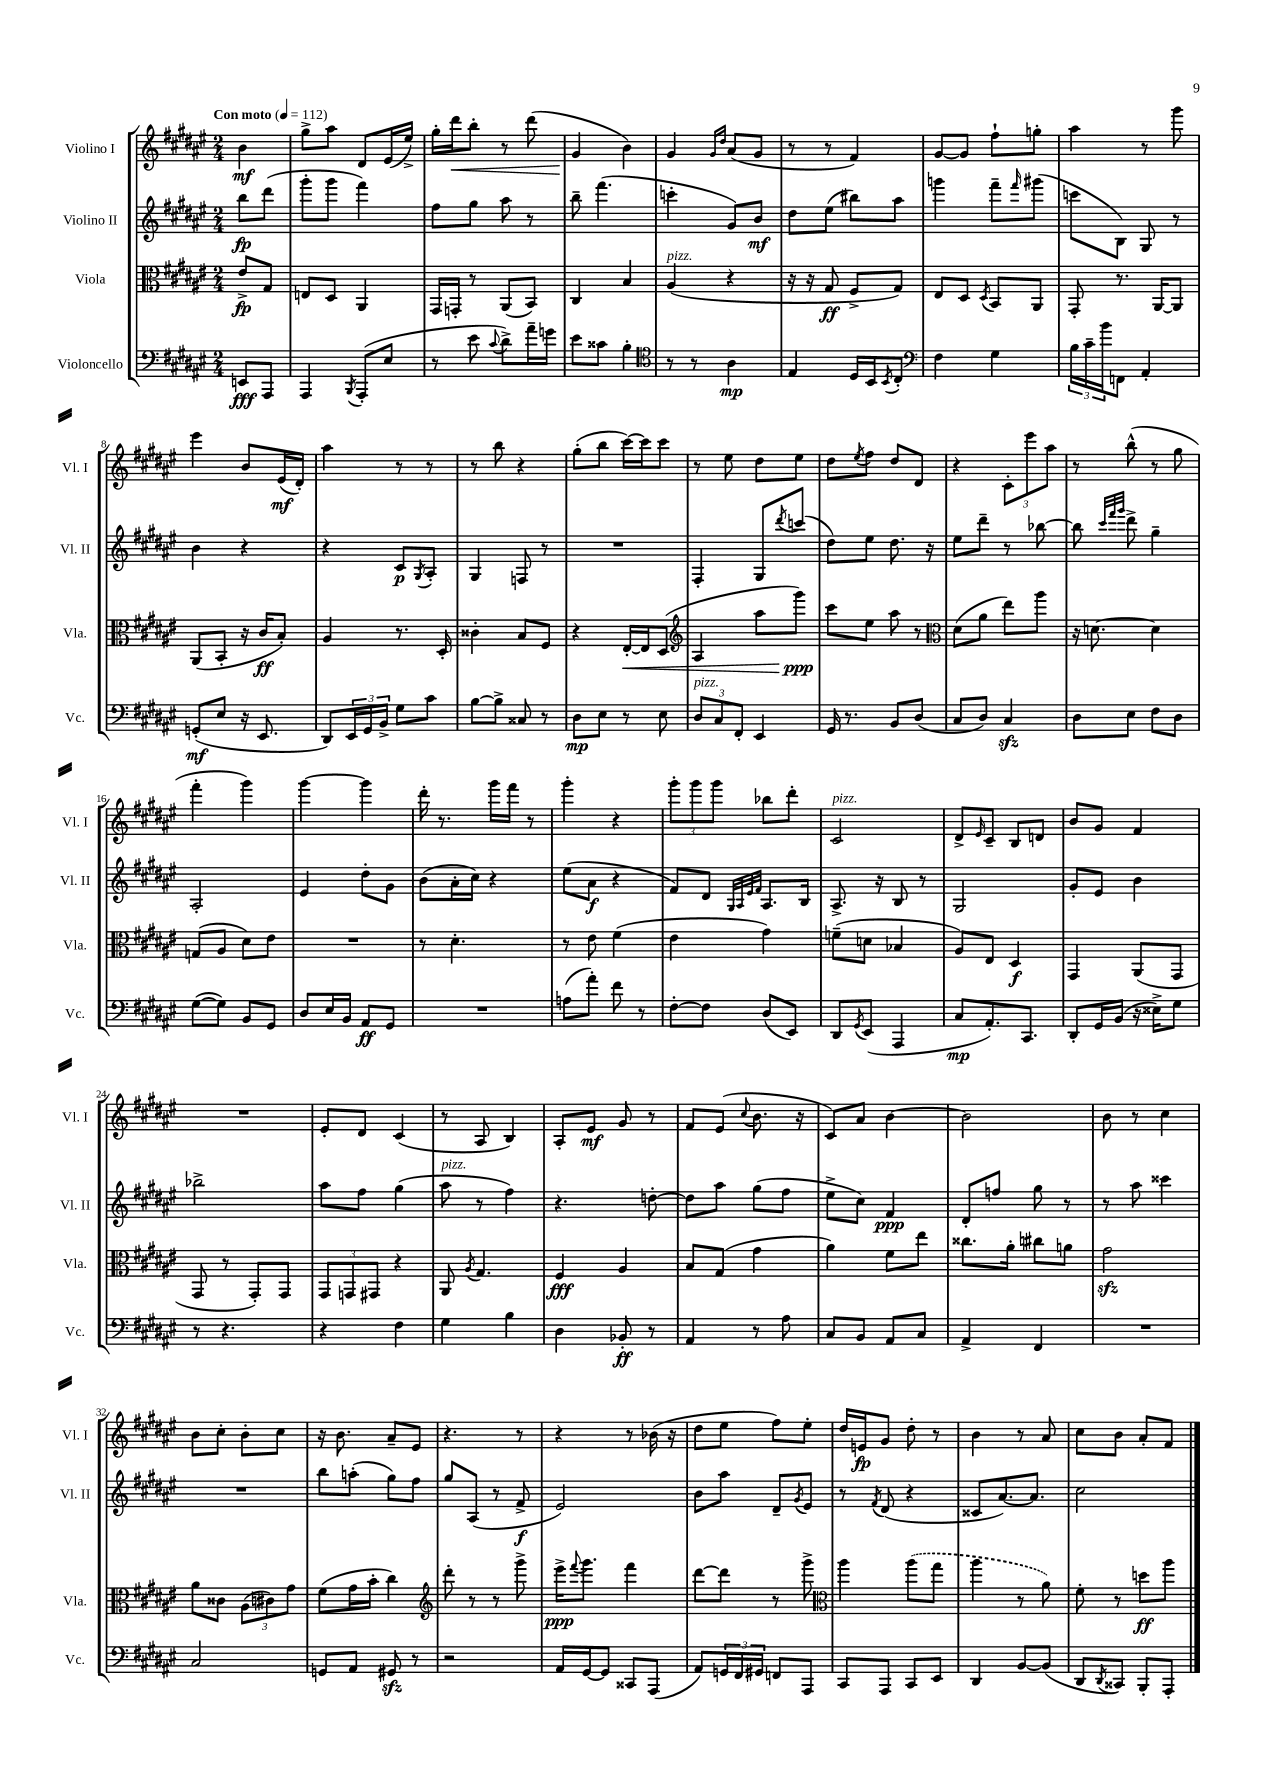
<<
\new StaffGroup <<
\new Staff = "s0" \with { instrumentName = "Violino I" shortInstrumentName = "Vl. I" } {
    \clef treble \key fis \major \numericTimeSignature \time 2/4 \partial 4 \tempo "Con moto" 4 = 112
    b'4\mf |
    gis''8-> ais''8 dis'8 eis'16( eis''16->) |
    gis''16-. dis'''16\< b''8-. r8 dis'''8( |
    gis'4\! b'4) |
    gis'4 \grace { gis'16 dis''16 } ais'8( gis'8 |
    r8 r8 fis'4) |
    gis'8~ gis'8 fis''8-! g''8-. |
    ais''4 r8 gis'''8 |
    eis'''4 b'8 eis'16\mf( dis'16-.) |
    ais''4 r8 r8 |
    r8 b''8 r4 |
    gis''8-.( b''8 cis'''16~) cis'''16 cis'''8 |
    r8 eis''8 dis''8 eis''8 |
    dis''8 \acciaccatura { eis''8 } fis''8 dis''8 dis'8 |
    r4 \tuplet 3/2 { cis'8-. eis'''8 ais''8 } |
    r8 b''8-^( r8 gis''8 |
    fis'''4-. gis'''4) |
    gis'''4~ gis'''4 |
    dis'''16-. r8. gis'''16 fis'''16 r8 |
    gis'''4-. r4 |
    \tuplet 3/2 { gis'''8-. gis'''8 gis'''8 } bes''8 dis'''8-. |
    cis'2^\markup { \italic "pizz." } |
    dis'8-> \grace { eis'16 } cis'8-- b8 d'8 |
    b'8 gis'8 fis'4 |
    R2 |
    eis'8-. dis'8 cis'4( |
    r8 ais8 b4) |
    ais8-. eis'8\mf gis'8 r8 |
    fis'8 eis'8( \appoggiatura { cis''8 } b'8. r16 |
    cis'8) ais'8 b'4~ |
    b'2 |
    b'8 r8 cis''4 |
    b'8 cis''8-. b'8-. cis''8 |
    r16 b'8. ais'8-- eis'8 |
    r4. r8 |
    r4 r8 bes'16( r16 |
    dis''8 eis''8 fis''8) eis''8-. |
    dis''16 e'16\fp gis'8 dis''8-. r8 |
    b'4 r8 ais'8 |
    cis''8 b'8 ais'8-. fis'8 \bar "|." |
}
\new Staff = "s1" \with { instrumentName = "Violino II" shortInstrumentName = "Vl. II" } {
    \clef treble \key fis \major \numericTimeSignature \time 2/4 \partial 4
    b''8\fp dis'''8( |
    gis'''8-. gis'''8 fis'''4) |
    fis''8 gis''8 ais''8 r8 |
    b''8-- fis'''4.( |
    c'''4-. gis'8) b'8\mf |
    dis''8 eis''8( bis''8) ais''8 |
    g'''4 fis'''8-- \grace { fis'''16 } gis'''8( |
    c'''8 b8) gis8 r8 |
    b'4 r4 |
    r4 cis'8\p \acciaccatura { gis8 } ais8-. |
    gis4 f8 r8 |
    R2 |
    fis4-. gis8 \acciaccatura { dis'''8 } c'''8( |
    dis''8) eis''8 dis''8. r16 |
    eis''8 dis'''8-- r8 bes''8~ |
    bes''8 \grace { cis'''32 fis'''32 gis'''32 } dis'''8-> gis''4-- |
    ais2-. |
    eis'4 dis''8-. gis'8 |
    b'8( ais'16-. cis''16) r4 |
    eis''8( ais'8\f r4 |
    fis'8) dis'8 \grace { gis32 ais32 eis'32 fis'32 } ais8. b16 |
    ais8.-> r16 b8 r8 |
    gis2 |
    gis'8-. eis'8 b'4 |
    bes''2-> |
    ais''8 fis''8 gis''4( |
    ais''8^\markup { \italic "pizz." } r8 fis''4) |
    r4. d''8~-. |
    d''8 ais''8 gis''8( fis''8 |
    eis''8-> cis''8) fis'4\ppp |
    dis'8-. f''8 gis''8 r8 |
    r8 ais''8 cisis'''4 |
    R2 |
    b''8 a''8-.( gis''8) fis''8 |
    gis''8 ais8( r8 fis'8->\f |
    eis'2) |
    b'8 ais''8 dis'8-- \acciaccatura { gis'8 } eis'8 |
    r8 \acciaccatura { fis'8 } dis'8( r4 |
    cisis'8 ais'8.~) ais'8. |
    cis''2 \bar "|." |
}
\new Staff = "s2" \with { instrumentName = "Viola" shortInstrumentName = "Vla." } {
    \clef alto \key fis \major \numericTimeSignature \time 2/4 \partial 4
    eis'8->\fp gis8 |
    e8 dis8 ais,4 |
    gis,16 g,16-. r8 ais,8( b,8) |
    cis4 b4 |
    ais4^\markup { \italic "pizz." }( r4 |
    r16 r16 gis8\ff fis8-> gis8) |
    eis8 dis8 \acciaccatura { dis8 } b,8 ais,8 |
    gis,8-. r8. ais,16~ ais,8 |
    ais,8( b,8-. r16 cis'16\ff b8-.) |
    ais4 r8. dis16-. |
    cisis'4-. b8 fis8 |
    r4 eis16~-.\< eis16 dis8( |
    \clef treble ais4 ais''8 gis'''8\ppp\!) |
    cis'''8 eis''8 ais''8 r8 |
    \clef alto dis'8( ais'8 eis''8) ais''8 |
    r16 d'8.~ d'4 |
    g8( ais8 dis'8) eis'8 |
    R2 |
    r8 dis'4.-. |
    r8 eis'8 fis'4( |
    eis'4 gis'4) |
    f'8--( d'8 bes4 |
    ais8) eis8 dis4\f |
    gis,4 ais,8( gis,8 |
    gis,8 r8 gis,8-.) gis,8 |
    \tuplet 3/2 { gis,8 g,8 gis,8 } r4 |
    ais,8 \acciaccatura { ais8 } gis4. |
    fis4\fff ais4 |
    b8 gis8( gis'4 |
    ais'4) fis'8 eis''8 |
    cisis''8. ais'16-. cis''8 a'8 |
    gis'2\sfz |
    ais'8 cisis'8 \tuplet 3/2 { ais8( cis'8) gis'8 } |
    fis'8( gis'16 b'16-. cis''4) |
    \clef treble dis'''8-. r8 r8 gis'''8-> |
    eis'''16->\ppp \appoggiatura { fis'''8 } gis'''8. fis'''4 |
    dis'''8~ dis'''8 r8 gis'''8-> |
    \clef alto ais''4 \once \slurDashed ais''8( gis''8 |
    ais''4 r8 ais'8) |
    fis'8-. r8 d''8\ff ais''8 \bar "|." |
}
\new Staff = "s3" \with { instrumentName = "Violoncello" shortInstrumentName = "Vc." } {
    \clef bass \key fis \major \numericTimeSignature \time 2/4 \partial 4
    e,8\fff ais,,8 |
    ais,,4 \acciaccatura { b,,8 } ais,,8-.( eis8 |
    r8 eis'8 \appoggiatura { cis'8 } dis'8->) ais'16-- g'16 |
    eis'8 cisis'8 b4-. |
    \clef tenor r8 r8 ais4\mp |
    eis4 dis16 b,16 \acciaccatura { b,8 } cis8-. |
    \clef bass fis4 gis4 |
    \tuplet 3/2 { b16 cis'16-- b'16 } f,8 ais,4-. |
    g,8-.\mf( eis8 r16 eis,8. |
    dis,8) \tuplet 3/2 { eis,16 gis,16 b,16-> } gis8 cis'8 |
    b8~ b8-> cisis8 r8 |
    dis8\mp eis8 r8 eis8 |
    \tuplet 3/2 { dis8^\markup { \italic "pizz." } cis8 fis,8-. } eis,4 |
    gis,16 r8. b,8 dis8( |
    cis8 dis8) cis4\sfz |
    dis8 eis8 fis8 dis8 |
    gis8~( gis8) b,8 gis,8 |
    dis8 eis16 b,16 ais,8\ff gis,8 |
    R2 |
    a8( ais'8-.) fis'8 r8 |
    fis8~-. fis8 dis8( eis,8) |
    dis,8 \acciaccatura { gis,8 } eis,8( ais,,4 |
    cis8\mp ais,8.-.) cis,8. |
    dis,8-. gis,16 b,16( r16 eisis16->) gis8 |
    r8 r4. |
    r4 fis4 |
    gis4 b4 |
    dis4 bes,8-.\ff r8 |
    ais,4 r8 ais8 |
    cis8 b,8 ais,8 cis8 |
    ais,4-> fis,4 |
    R2 |
    cis2 |
    g,8 ais,8 gis,8\sfz r8 |
    r2 |
    ais,16 gis,16~ gis,8 cisis,8 ais,,8( |
    ais,8) \tuplet 3/2 { g,16 fis,16 gis,16 } f,8 ais,,8 |
    cis,8 ais,,8 cis,8 eis,8 |
    dis,4 b,8~ b,8( |
    dis,8 \acciaccatura { dis,8 } cisis,8) b,,8-. ais,,8-. \bar "|." |
}
>>
>>
